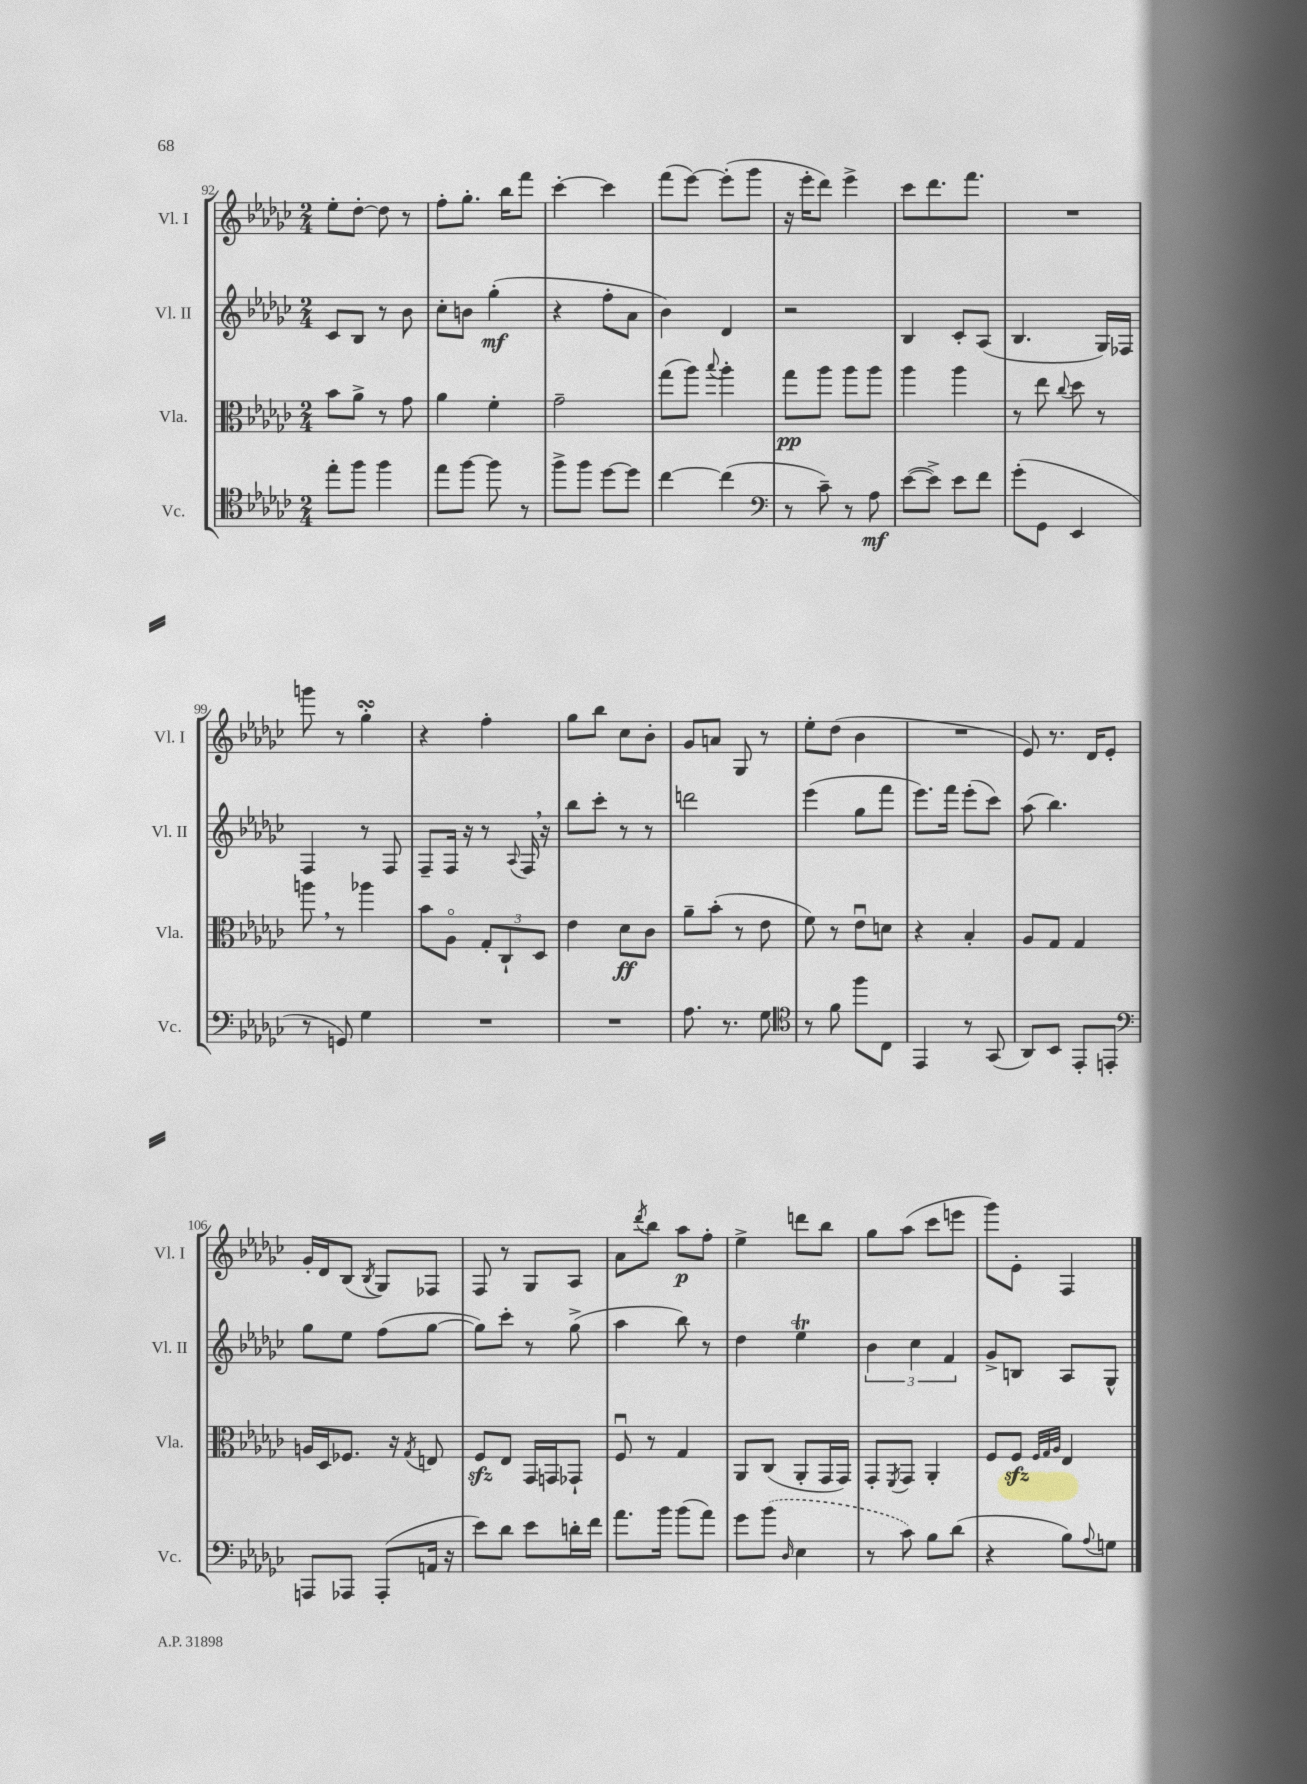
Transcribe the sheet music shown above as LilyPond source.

<<
\new StaffGroup <<
\new Staff = "s0" \with { instrumentName = "Vl. I" shortInstrumentName = "Vl. I" } {
    \clef treble \key ges \major \numericTimeSignature \time 2/4
    ees''8-. des''8~-. des''8 r8 |
    f''8-. ges''8.-. bes''16 f'''8 |
    ces'''4~-. ces'''4 |
    f'''8( ees'''8~) ees'''8-.( ges'''8 |
    r16 ees'''16-. des'''8) ees'''4-> |
    ces'''8 des'''8. f'''8. |
    R2 |
    g'''8 r8 ges''4-.\turn |
    r4 f''4-. |
    ges''8 bes''8 ces''8 bes'8-. |
    ges'8 a'8 ges8 r8 |
    ees''8-. des''8( bes'4 |
    R2 |
    ees'8) r8. des'16 ees'8-. |
    ges'16-. des'16 bes8( \acciaccatura { bes8 } ges8) fes8 |
    f8 r8 ges8 aes8 |
    aes'8 \acciaccatura { des'''8 } bes''8 aes''8\p f''8-. |
    ees''4-> d'''8 bes''8 |
    ges''8 aes''8( ces'''8 e'''8 |
    ges'''8) ees'8-. f4 \bar "|." |
}
\new Staff = "s1" \with { instrumentName = "Vl. II" shortInstrumentName = "Vl. II" } {
    \clef treble \key ges \major \numericTimeSignature \time 2/4
    ces'8 bes8 r8 bes'8 |
    ces''8-. b'8 ges''4-.\mf( |
    r4 f''8-. aes'8 |
    bes'4) des'4 |
    r2 |
    bes4 ces'8-. aes8( |
    bes4. ges16) fes16 |
    f4 r8 f8 |
    f8-- f16 r16 r8 \appoggiatura { aes8 } f16 \breathe r16 |
    bes''8 ces'''8-. r8 r8 |
    d'''2 |
    ees'''4( ges''8 f'''8 |
    ees'''8.) f'''16 ees'''8-.( ces'''8) |
    aes''8( bes''4.) |
    ges''8 ees''8 f''8( ges''8~ |
    ges''8) ces'''8-. r8 ges''8->( |
    aes''4 bes''8) r8 |
    des''4 ees''4\trill |
    \tuplet 3/2 { bes'4 ces''4 f'4 } |
    ges'8-> b8 aes8 ges8-^ \bar "|." |
}
\new Staff = "s2" \with { instrumentName = "Vla." shortInstrumentName = "Vla." } {
    \clef alto \key ges \major \numericTimeSignature \time 2/4
    bes'8 aes'8-> r8 ges'8 |
    aes'4 f'4-. |
    ges'2-- |
    ges''8( aes''8) \appoggiatura { bes''8 } aes''4-. |
    ges''8\pp aes''8 aes''8 aes''8 |
    aes''4 aes''4 |
    r8 ees''8 \appoggiatura { ces''8 } des''8 r8 |
    a''8 \breathe r8 aes''4 |
    bes'8 aes8\flageolet \tuplet 3/2 { ges8-. ces8-! des8 } |
    ees'4 des'8\ff ces'8 |
    aes'8-- bes'8-.( r8 ees'8 |
    f'8) r8 ees'8\downbow d'8 |
    r4 bes4-. |
    aes8 ges8 ges4 |
    a16 des16 fes8. r16 \acciaccatura { ges8 } e8 |
    f8\sfz ees8 ges,16 g,16 ges,8-! |
    f8\downbow r8 ges4 |
    aes,8 ces8( aes,8-. ges,16 ges,16) |
    ges,8-. \acciaccatura { f,8 } ges,8 aes,4-. |
    f8 f8\sfz \grace { f32 ges32 aes32 } ees4 \bar "|." |
}
\new Staff = "s3" \with { instrumentName = "Vc." shortInstrumentName = "Vc." } {
    \clef tenor \key ges \major \numericTimeSignature \time 2/4
    ees''8-. f''8 f''4 |
    ees''8 f''8~ f''8 r8 |
    f''8-> f''8 des''8~ des''8 |
    ces''4~ ces''4( |
    \clef bass r8 ces'8--) r8 aes8\mf |
    ees'8~( ees'8->) ees'8 f'8 |
    ges'8-.( ges,8 ees,4 |
    r8 g,8) ges4 |
    R2 |
    R2 |
    aes8. r8. ges8 |
    \clef tenor r8 f'8 f''8 ces8 |
    ees,4 r8 ges,8( |
    aes,8) bes,8 ees,8-. e,8-. |
    \clef bass a,,8 aes,,8 aes,,8-.( a,16 r16 |
    ees'8) des'8 ees'8 d'16-. f'16 |
    aes'8. bes'16 bes'8( aes'8) |
    ges'8 \once \slurDashed bes'8( \grace { des16 } ees4 |
    r8 ces'8) bes8 des'8( |
    r4 bes8) \appoggiatura { aes8 } g8 \bar "|." |
}
>>
>>
\layout { \context { \Score currentBarNumber = #92 } }
